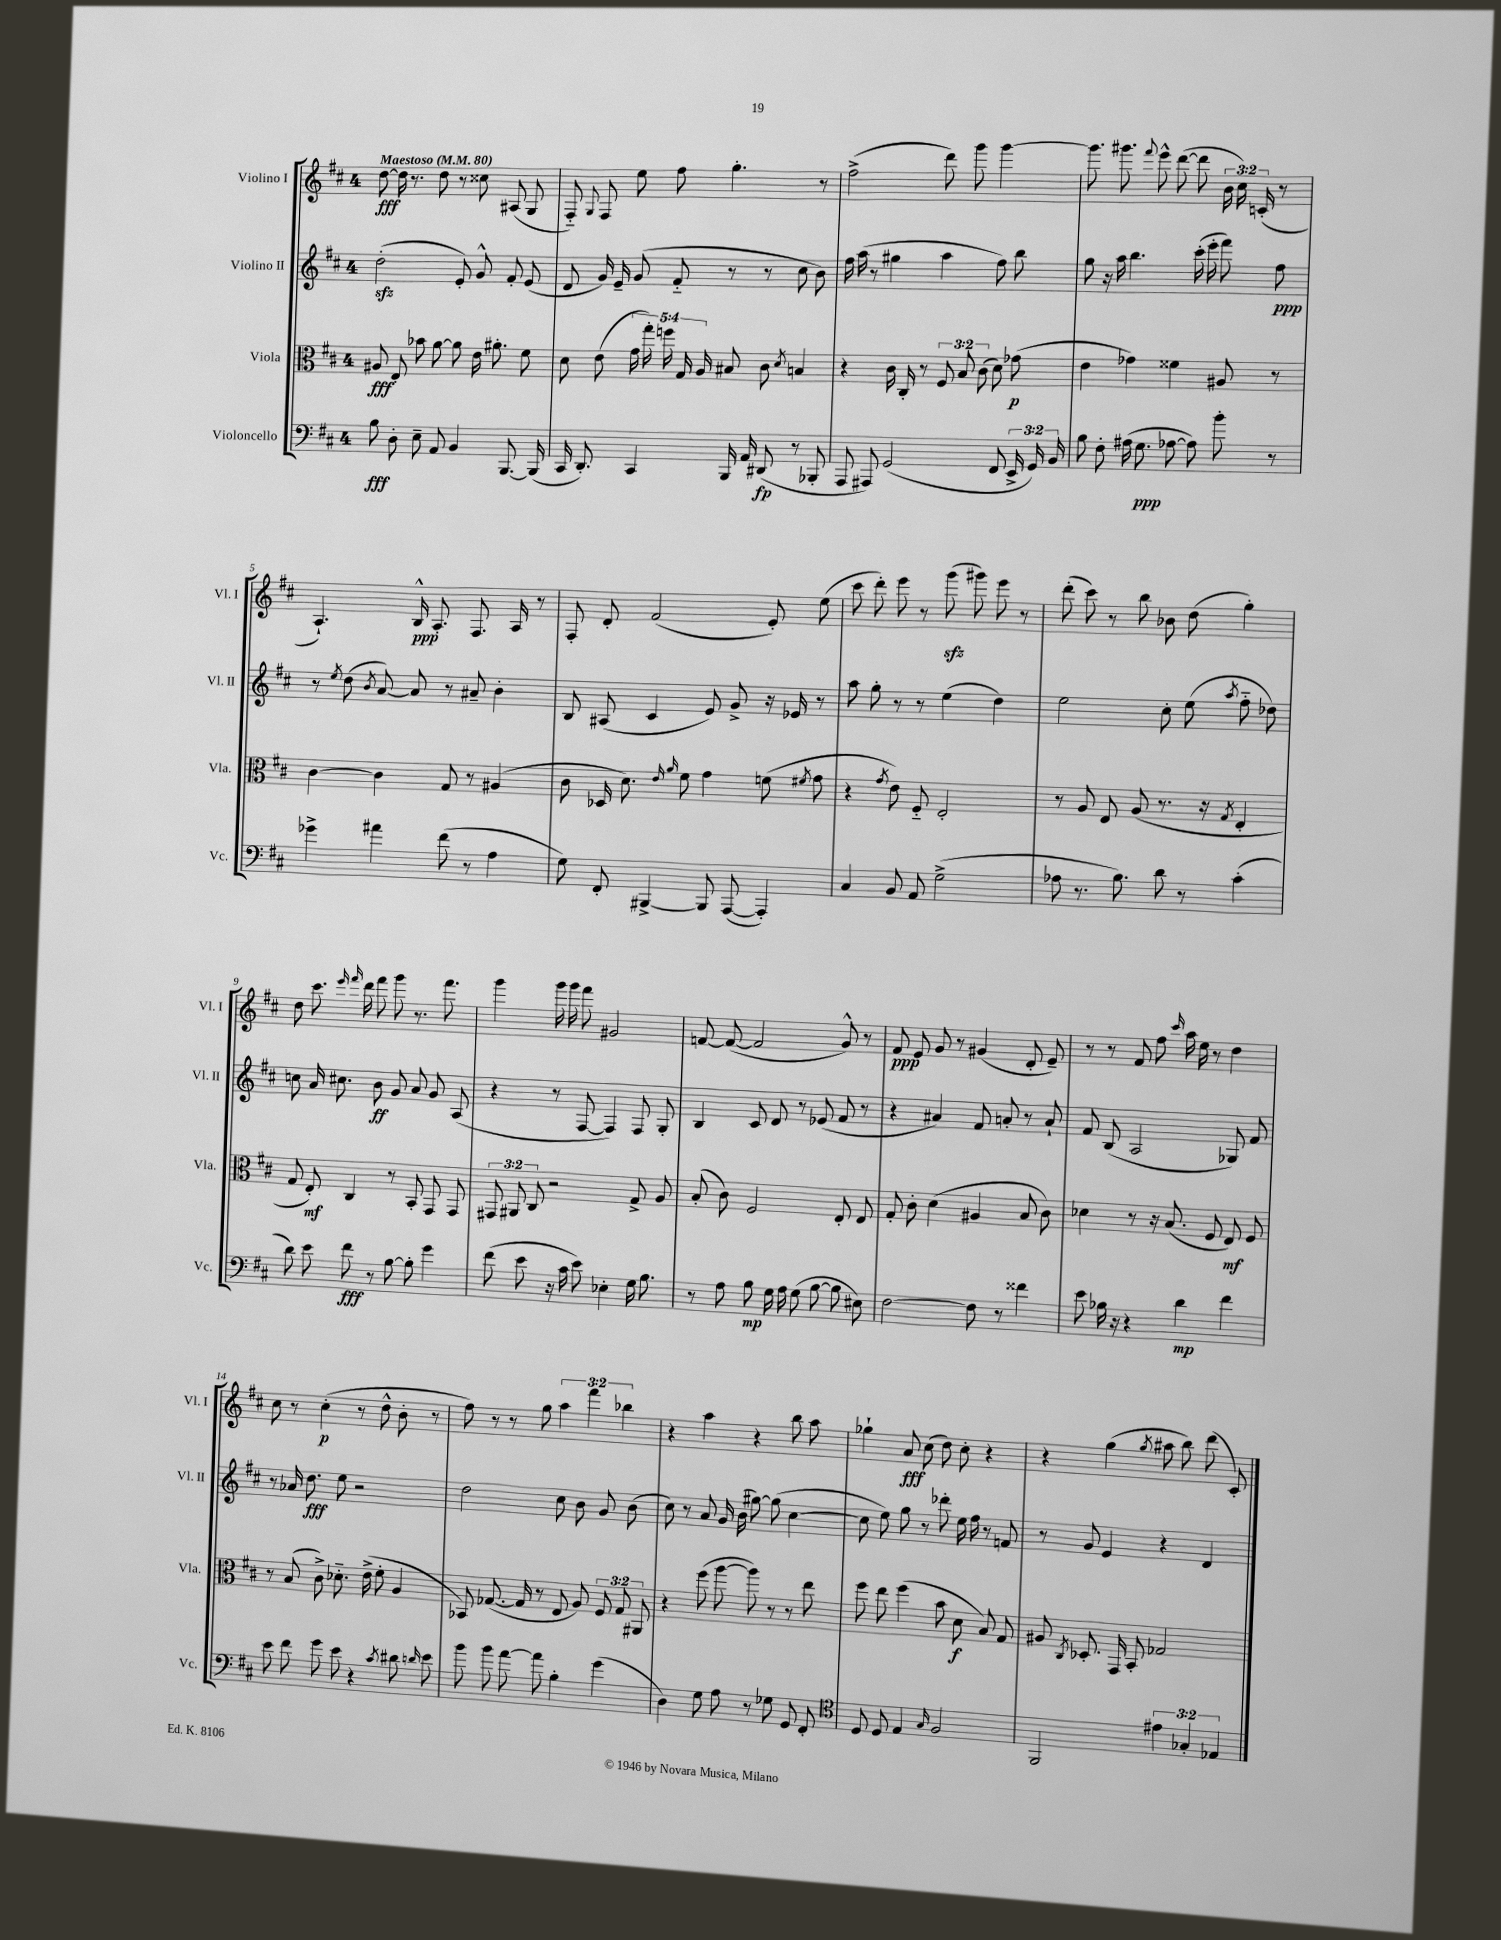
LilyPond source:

<<
\new StaffGroup <<
\new Staff = "s0" \with { instrumentName = "Violino I" shortInstrumentName = "Vl. I" } {
    \clef treble \key d \major \once \override Staff.TimeSignature.style = #'single-digit \time 4/4 \override Staff.TupletNumber.text = #tuplet-number::calc-fraction-text \tempo "Maestoso" 4 = 80
    \autoBeamOff d''8~\fff d''16 r8. d''8 r8 cisis''8 ais8( g8 |
    fis8-_) \appoggiatura { g8 } fis8 e''8 fis''8 g''4.-. r8 |
    fis''2->( d'''8) g'''8 g'''4~ |
    g'''8. gis'''8. \appoggiatura { fis'''8 } e'''8-^ d'''8~( d'''8 \tuplet 3/2 { b'16 cis''16) c'16-.( } r8 |
    a4.-!) b16-^\ppp a8.-. fis8. a16 r8 |
    fis8-. d'8-. fis'2( e'8-.) e''8( |
    cis'''8 d'''8-.) e'''8 r8 g'''8\sfz( gis'''8) e'''8 r8 |
    d'''8-.( cis'''8) r8 b''8 bes'8 d''8( g''4-.) |
    d''8 cis'''8. \grace { e'''16 fis'''16 } d'''16 fis'''8 g'''8 r8. fis'''8. |
    g'''4 g'''16 g'''16 fis'''8 gis'2 |
    f'8~ f'8~( f'2 g'8-^) r8 |
    fis'8\ppp e'8 g'8 r8 gis'4( d'8-. e'8--) |
    r8 r8 fis'8 fis''8 \grace { cis'''16 } a''16 e''16 r8 d''4 |
    cis''8 r8 cis''4-.\p( r8 d''8-^ b'8-. r8 |
    fis''8) r8 r8 g''8 \tuplet 3/2 { a''4 fis'''4 bes''4 } |
    r4 a''4 r4 b''8 a''8 |
    ges''4-! a'8\fff cis''8( d''8) cis''8-. r4 |
    r4 g''4( \acciaccatura { g''8 } ais''8 b''8) d'''8( cis'8-.) \bar "|." |
}
\new Staff = "s1" \with { instrumentName = "Violino II" shortInstrumentName = "Vl. II" } {
    \clef treble \key d \major \once \override Staff.TimeSignature.style = #'single-digit \time 4/4
    \autoBeamOff d''2-.\sfz( e'8-.) g'8-^ fis'8-. e'8( |
    d'8 g'16) e'16-- g'8( fis'8-_ r8 r8 cis''8 b'8) |
    fis''16 a''16( r8 gis''4 a''4 fis''8) b''8 |
    g''8 r16 a''16 b''4. cis'''16-.( e'''16-. fis'''8) fis''8\ppp |
    r8 \acciaccatura { e''8 } d''8( \acciaccatura { b'8 } a'8~) a'8 r8 ais'8-- b'4-. |
    b8 ais8( cis'4 e'8) g'8-> r16 ees'16 r8 |
    a''8 g''8-. r8 r8 e''4( d''4) |
    e''2 cis''8-. e''8( \acciaccatura { a''8 } fis''8-_ des''8) |
    c''8 a'16 cis''8. b'8\ff g'8 a'8 g'8 a8( |
    r4 r8 fis8~ fis4) fis8 g8-. |
    b4 cis'8 d'8 r8 ees'8( fis'8 r8 |
    r4 ais'4) fis'8 a'8-. r8 a'8-! |
    fis'8 b8( a2 ges8) fis'8 |
    r8 aes'16 d''8.\fff e''8 r2 |
    d''2 cis''8 b'8 g'8 b'8( |
    cis''8) r8 a'8 g'16 b'16( gis''8~) gis''8( cis''4~ |
    cis''8 e''8) g''8 r8 des'''8-. e''16 fis''16 r8 f'8 |
    r8 g'8 e'4 r4 d'4 \bar "|." |
}
\new Staff = "s2" \with { instrumentName = "Viola" shortInstrumentName = "Vla." } {
    \clef alto \key d \major \once \override Staff.TimeSignature.style = #'single-digit \time 4/4 \override Staff.TupletNumber.text = #tuplet-number::calc-fraction-text
    \autoBeamOff ais8\fff e8-. bes'8 a'8~ a'8 e'16 ais'8.-. fis'8 |
    d'8 e'8( \tuplet 5/4 { g'16 g''16-.) f''16 g16 a16 } bis8 cis'8 \acciaccatura { d'8 } b4 |
    r4 cis'16 cis16-. r8 \tuplet 3/2 { fis8 b8 cis'8( } d'8) ges'8\p( |
    e'4 ges'4) fisis'4 ais8 r8 |
    cis'4~ cis'4 g8 r8 ais4( |
    cis'8 des16 d'8.) \grace { e'16 a'16 } fis'8 g'4 f'8( \acciaccatura { fis'8 } g'8 |
    r4 \acciaccatura { g'8 } e'8) fis8-_ e2-. |
    r8 a8 e8 a8( r8. r16 \acciaccatura { g8 } e4-. |
    g8 e8-.\mf) cis4 r8 b,8-. g,8 g,8 |
    \tuplet 3/2 { gis,8 ais,8 cis8 } r2 g8-> a8 |
    b8-.( cis'8) fis2 e8-. e8 |
    g8-. cis'8-. d'4( ais4 b8 cis'8) |
    des'4 r8 r16 b8.( fis8 e8\mf) fis8 |
    r8 b8( cis'8->) des'8.-_ e'16->( fis'8-. a4 |
    bes,8) ges8.~( ges16 r8 e8 a8) \tuplet 3/2 { fis8 ges8 ais,8 } |
    r4 fis''8( a''8~ a''8) r8 r8 e''8 |
    fis''8 e''8 fis''4( b'8 d'8\f b8) g8 |
    ais8 \acciaccatura { cis8 } des8.-. g,16 b,8-. ges2 \bar "|." |
}
\new Staff = "s3" \with { instrumentName = "Violoncello" shortInstrumentName = "Vc." } {
    \clef bass \key d \major \once \override Staff.TimeSignature.style = #'single-digit \time 4/4 \override Staff.TupletNumber.text = #tuplet-number::calc-fraction-text
    \autoBeamOff b8\fff d8-. e8-- a,8 b,4 b,,8.~ b,,16( |
    cis,16 d,8.-.) cis,4 b,,16 a,16 dis,8\fp( r8 bes,,8-. |
    a,,8 ais,,8) g,2( fis,8 \tuplet 3/2 { e,16-> g,16) b,16 } |
    b8 fis8-. ais16( g8.\ppp aes8~ aes8) b'8-. r8 |
    ges'4-> ais'4 fis'8( r8 a4 |
    g8) fis,8-. bis,,4~-> bis,,8 a,,8~( a,,4-.) |
    cis4 b,8 a,8 g2->( |
    aes8 r8. b8.) d'8 r8 cis'4-.( |
    d'8) e'8 fis'8\fff r8 b8~ b8-. g'4 |
    fis'8( e'8 r16 cis'16 e'8) ees4-. g16 b8. |
    r8 a8 b8\mp g16 a16 g8( b8~ b8 eis8) |
    fis2~ fis8 r8 fisis'4 |
    e'8 bes16 r16 r4 d'4\mp fis'4 |
    e'8 fis'8 g'8 e'8 r4 \acciaccatura { cis'8 } dis'8 \grace { d'16 } e'8 |
    b'8 b'8 a'8~ a'8 b4-. g'4( |
    d4) g8 a8 r8 ges8 g,8 fis,8-. |
    \clef tenor d8 d8 e4 \grace { g16 } fis2 |
    fis,2 \tuplet 3/2 { eis'4 ges4-. ees4 } \bar "|." |
}
>>
>>
